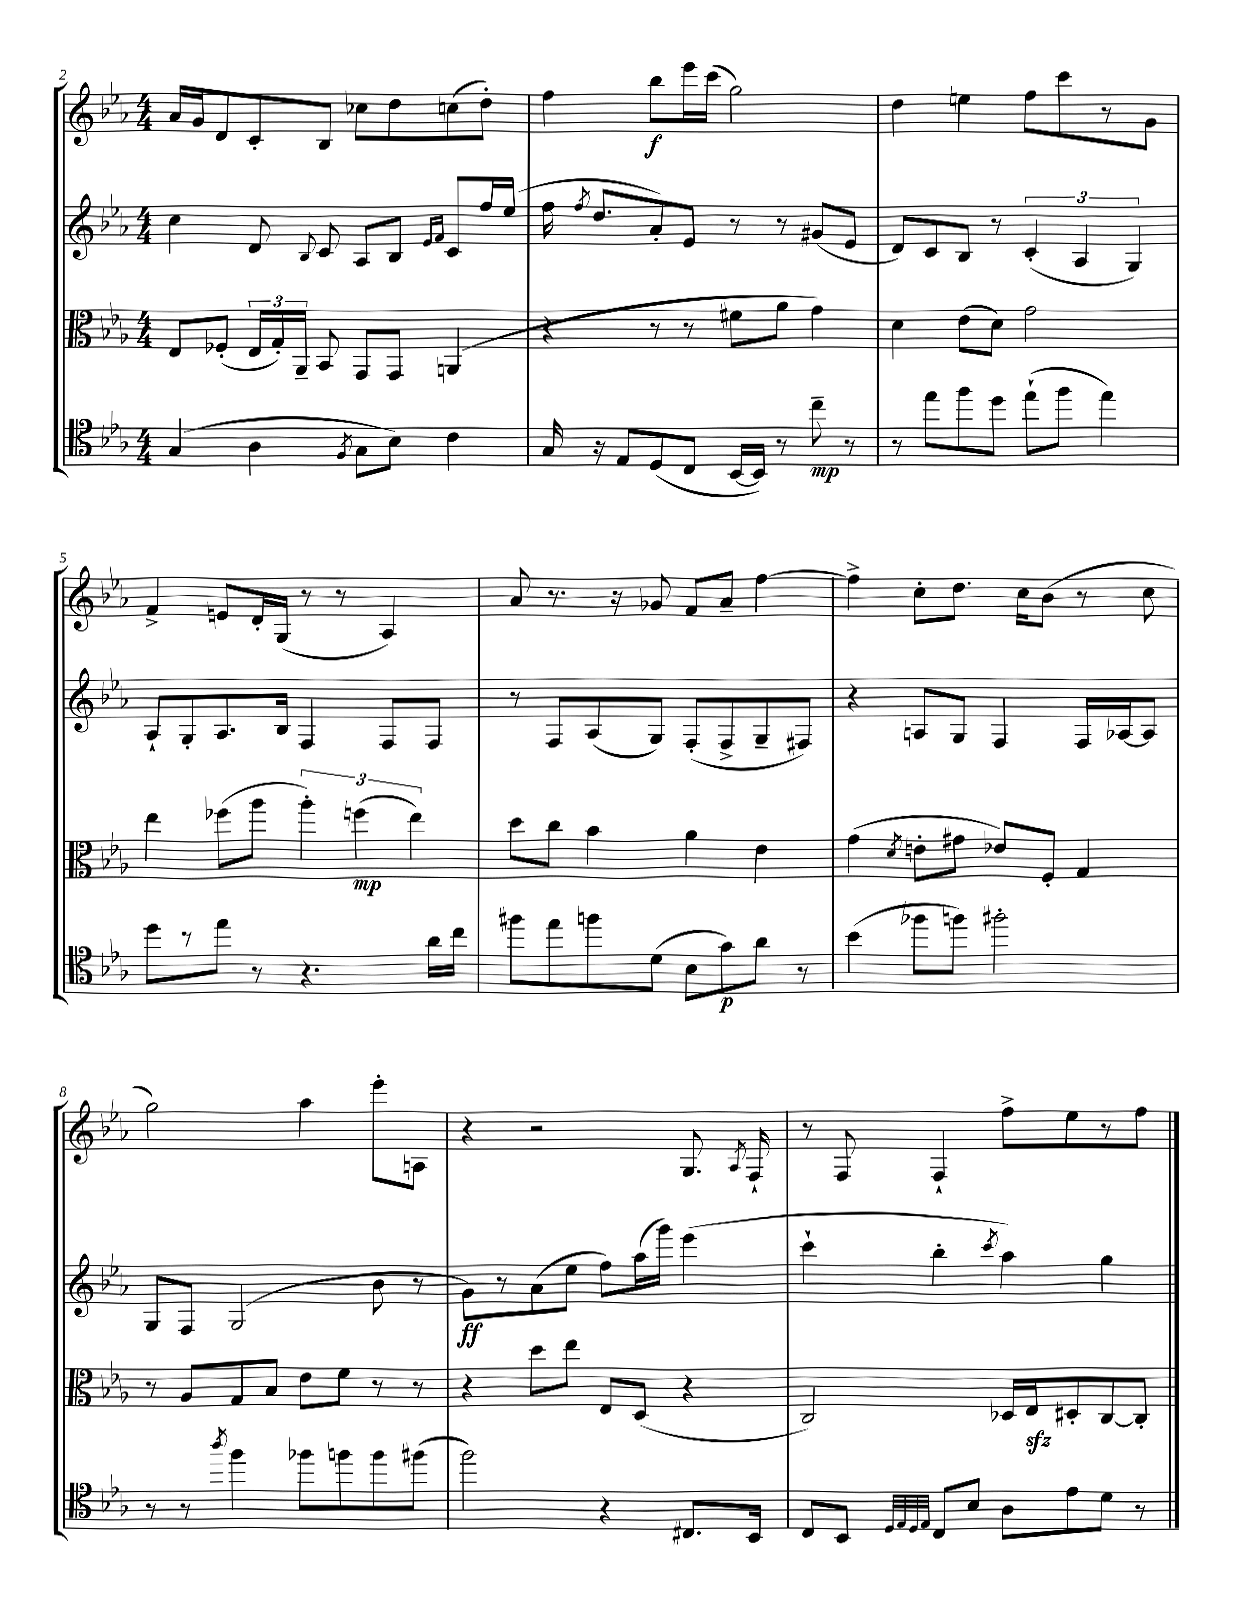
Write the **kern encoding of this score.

**kern	**kern	**kern	**kern
*staff4	*staff3	*staff2	*staff1
*clefC4	*clefC3	*clefG2	*clefG2
*k[b-e-a-]	*k[b-e-a-]	*k[b-e-a-]	*k[b-e-a-]
*M4/4	*M4/4	*M4/4	*M4/4
(4G	8E-	4cc	16a-
.	.	.	16g
.	(8F-'	.	8d
4A-	24E-	8d	8c'
.	24G')	.	.
.	24AA-~	.	.
.	.	8qqB-	.
.	8BB-	8c	8B-
8qF	.	.	.
8G	8GG	8A-	8cc-
8B-)	8GG	8B-	8dd
.	.	16qqe-	.
.	.	16qqf	.
4c	(4AA	8c	(8cc
.	.	16ff	8dd')
.	.	(16ee-	.
=	=	=	=
16G	4r	16ff	4ff
.	.	8qff	.
16r	.	8.dd	.
8E-	.	.	.
(8D	8r	8a-')	8bb-
8C	8r	8e-	16eee-
.	.	.	(16ccc
[16BB-	8f#	8r	2gg)
16BB-])	.	.	.
8r	8a-	8r	.
8cc~	4g)	(8g#	.
8r	.	8e-	.
=	=	=	=
8r	4d	8d)	4dd
8ee-	.	8c	.
8ff	(8e-	8B-	4ee
8dd	8d)	8r	.
(8ee-`	2g	(6c'	8ff
8ff	.	.	8ccc
.	.	6A-	.
4ee-)	.	.	8r
.	.	6G)	.
.	.	.	8g
=	=	=	=
8dd	4ee-	8A-`	4f^
8r	.	8G'	.
8ee-	(8ff-	8.A-	8e
8r	8aa-	.	16d'
.	.	16B-	(16G
4.r	6aa-')	4F	8r
.	.	.	8r
.	(6ff	.	.
.	.	8F	4A-)
.	6ee-)	.	.
16a-	.	8F	.
16cc	.	.	.
=	=	=	=
8ff#	8dd	8r	8a-
8ee-	8cc	8F	8.r
8ff	4b-	(8A-	.
.	.	.	16r
(8d	.	8G)	8g-
8B-	4a-	(8F'	8f
8g)	.	8F^	8a-~
8a-	4e-	8G~	[4ff
8r	.	8F#)	.
=	=	=	=
(4b-	(4g	4r	4ff^]
.	8qd	.	.
8ff-	8e'	8A	8cc'
8ff)	8g#	8G	8.dd
2ff#'	8e-)	4F	.
.	.	.	16cc
.	8F'	.	(8b-
.	4G	16F	8r
.	.	[16A-	.
.	.	8A-]	8cc
=	=	=	=
8r	8r	8G	2gg)
8r	8A-	8F	.
8qaa-	.	.	.
4ff	8G	(2G	.
.	8B-	.	.
8ff-	8e-	.	4aa-
8ff	8f	.	.
8ff	8r	8b-	8eee-'
(8ff#	8r	8r	8A
=	=	=	=
2ff)	4r	8g)	4r
.	.	8r	.
.	8dd	(8a-	2r
.	8ee-	8ee-	.
4r	8E-	8ff)	.
.	(8D	(16aa-	.
.	.	16ggg)	.
8.C#	4r	(4eee-	8.G
.	.	.	8qA-
16BB-	.	.	16F`
=	=	=	=
8C	2C)	4ccc`	8r
8BB-	.	.	8F
32qqD	.	.	.
32qqE-	.	.	.
32qqD	.	.	.
32qqE-	.	.	.
8C	.	4bb-'	4F`
8B-	.	.	.
.	.	8qccc	.
8A-	16D-	4aa-)	8ff^
.	16E-	.	.
8e-	8D#'	.	8ee-
8d	[8C	4gg	8r
8r	8C']	.	8ff
==	==	==	==
*-	*-	*-	*-
